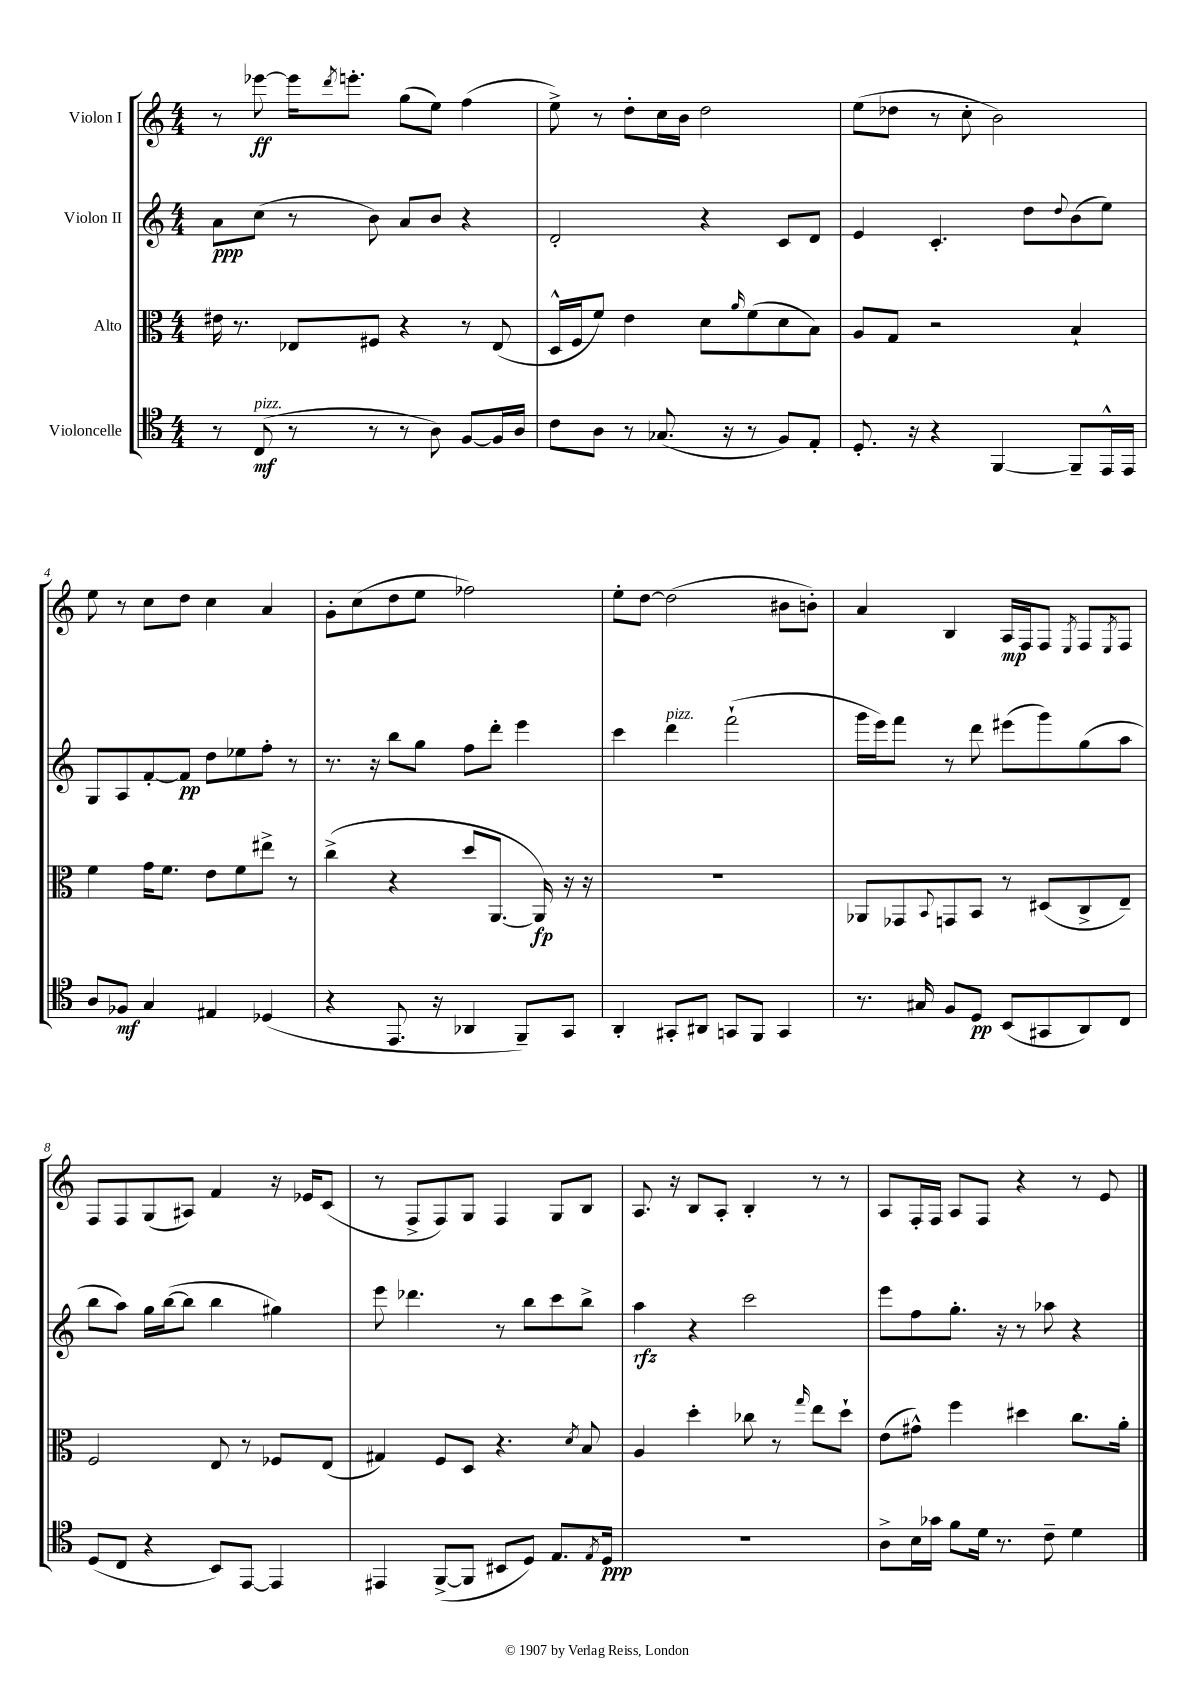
<<
\new StaffGroup <<
\new Staff = "s0" \with { instrumentName = "Violon I" } {
    \clef treble \key c \major \numericTimeSignature \time 4/4
    r8 ees'''8~\ff ees'''16 \acciaccatura { d'''8 } e'''8.-. g''8( e''8) f''4( |
    e''8->) r8 d''8-. c''16 b'16 d''2 |
    e''8( des''8 r8 c''8-. b'2) |
    e''8 r8 c''8 d''8 c''4 a'4 |
    g'8-. c''8( d''8 e''8 fes''2) |
    e''8-. d''8~ d''2( bis'8 b'8-.) |
    a'4 b4 a16\mp f16 f8 \acciaccatura { e8 } f8 \acciaccatura { e8 } f8 |
    f8 f8 g8( ais8) f'4 r16 ees'16 c'8( |
    r8 f8-> f8) g8 f4 g8 b8 |
    a8. r16 b8 a8-. b4-. r8 r8 |
    a8 f16-. f16 a8 f8 r4 r8 e'8 \bar "|." |
}
\new Staff = "s1" \with { instrumentName = "Violon II" } {
    \clef treble \key c \major \numericTimeSignature \time 4/4
    a'8\ppp c''8( r8 b'8) a'8 b'8 r4 |
    d'2-. r4 c'8 d'8 |
    e'4 c'4.-. d''8 \appoggiatura { d''8 } b'8( e''8) |
    g8 a8 f'8~-. f'8\pp d''8 ees''8 f''8-. r8 |
    r8. r16 b''8 g''8 f''8 d'''8-. e'''4 |
    c'''4 d'''4^\markup { \italic "pizz." } f'''2-!( |
    g'''16 e'''16) f'''8 r8 d'''8 eis'''8( g'''8) g''8( a''8 |
    b''8 a''8) g''16 b''16~( b''8 b''4 gis''4) |
    e'''8 des'''4. r8 b''8 c'''8 b''8-> |
    a''4\rfz r4 c'''2 |
    e'''8 f''8 g''8.-. r16 r8 aes''8 r4 \bar "|." |
}
\new Staff = "s2" \with { instrumentName = "Alto" } {
    \clef alto \key c \major \numericTimeSignature \time 4/4
    eis'16 r8. ees8 fis8 r4 r8 ees8( |
    d16-^ f16 f'8) e'4 d'8 \grace { a'16 } f'8( d'8 b8) |
    a8 g8 r2 b4-! |
    f'4 g'16 f'8. e'8 f'8 eis''8-> r8 |
    c''4->( r4 d''8 a,8.~ a,16\fp) r16 r16 |
    R1 |
    aes,8 ges,8 \appoggiatura { b,8 } g,8 b,8 r8 dis8( c8-> e8--) |
    f2 e8 r8 fes8 e8( |
    gis4) f8 d8 r4. \acciaccatura { d'8 } b8 |
    a4 d''4-. ces''8 r8 \grace { g''16 } e''8 d''8-! |
    e'8( gis'8-^) f''4 dis''4 c''8. a'16-. \bar "|." |
}
\new Staff = "s3" \with { instrumentName = "Violoncelle" } {
    \clef tenor \key c \major \numericTimeSignature \time 4/4
    r8 c8\mf^\markup { \italic "pizz." }( r8 r8 r8 a8) f8~ f16 a16 |
    c'8 a8 r8 ges8.( r16 r8 f8) e8-. |
    d8.-. r16 r4 f,4~ f,8-- e,16-^ e,16 |
    a8 fes8\mf g4 eis4 des4( |
    r4 e,8. r16 aes,4 f,8--) g,8 |
    a,4-. gis,8-. ais,8 g,8 f,8 g,4 |
    r8. gis16 f8 d8\pp b,8( gis,8 a,8) c8 |
    d8( c8 r4 b,8) e,8~ e,4 |
    eis,4 f,8~->( f,8 bis,8 d8) e8. \acciaccatura { e8 } d16\ppp |
    R1 |
    a8-> b16 ges'16 f'8 d'16 r8. c'8-- d'4 \bar "|." |
}
>>
>>
